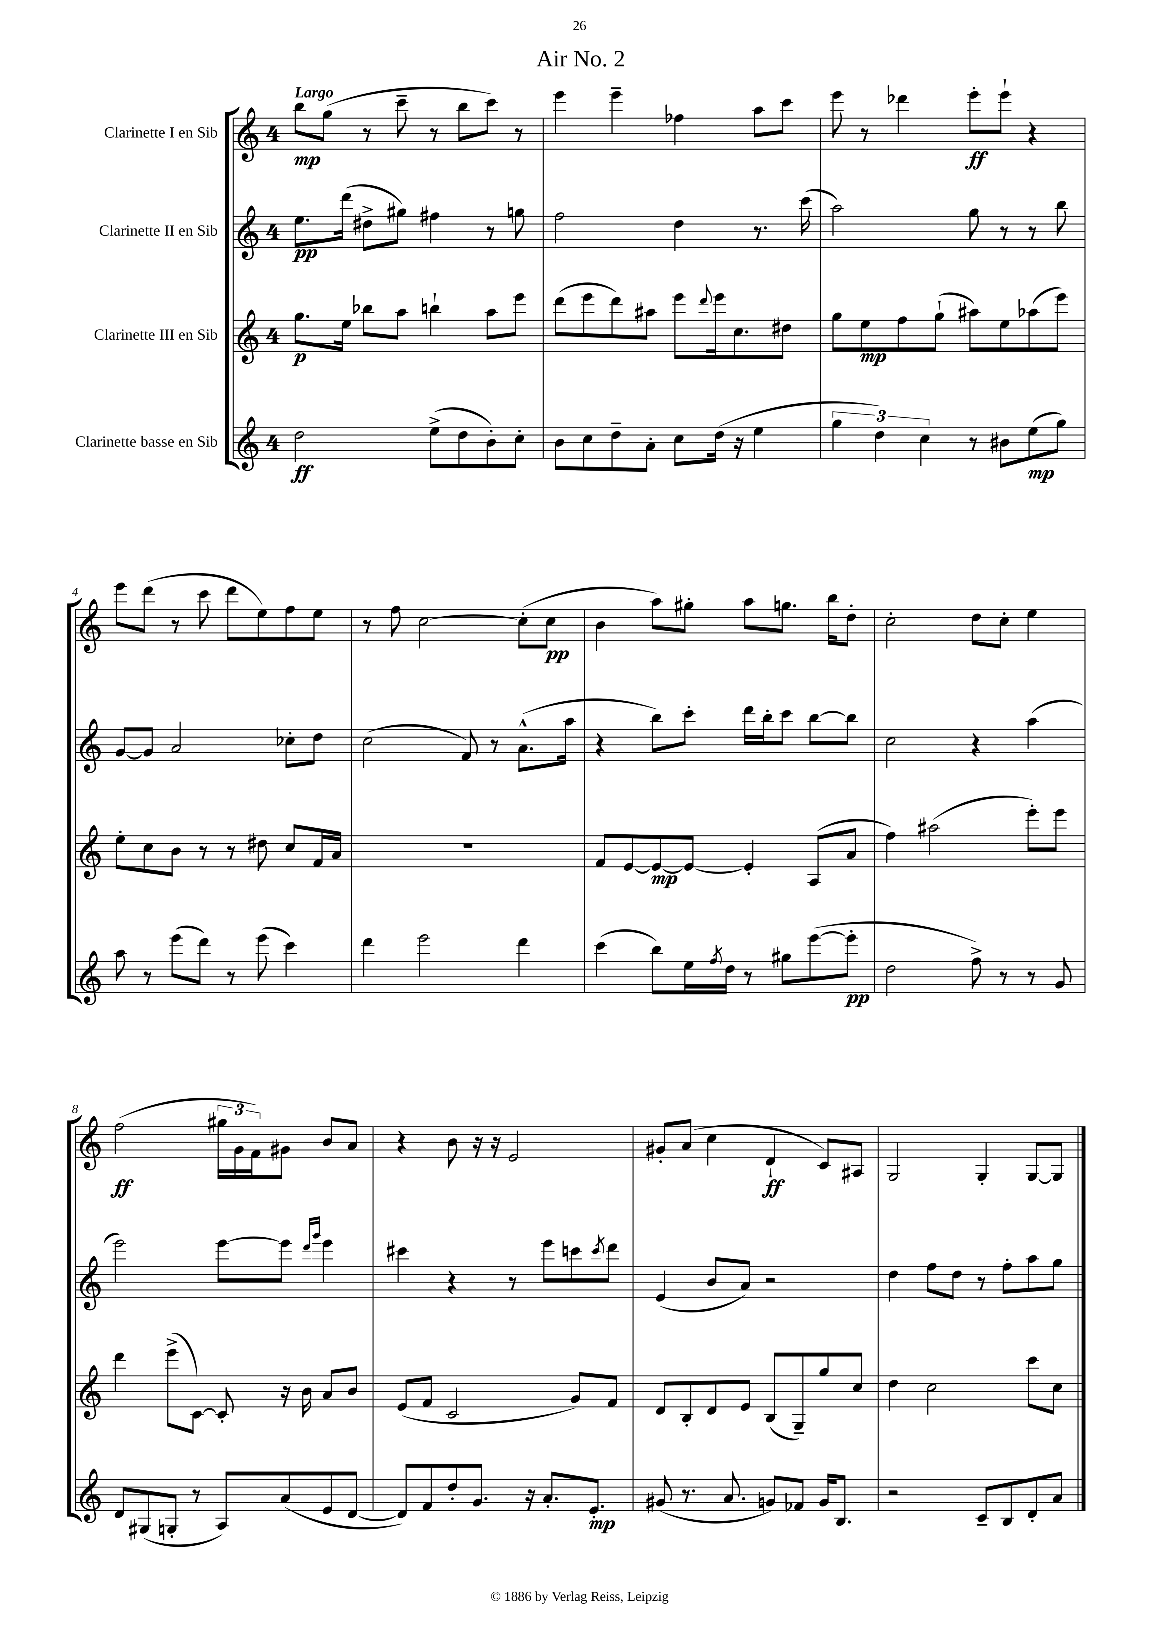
\header { title = "Air No. 2" }
<<
\new StaffGroup <<
\new Staff = "s0" \with { instrumentName = "Clarinette I en Sib" } {
    \clef treble \key c \major \once \override Staff.TimeSignature.style = #'single-digit \time 4/4 \tempo "Largo"
    b''8\mp g''8( r8 c'''8-- r8 b''8 c'''8) r8 |
    e'''4 e'''4-- fes''4 a''8 c'''8 |
    e'''8 r8 des'''4 e'''8-.\ff e'''8-! r4 |
    e'''8 d'''8( r8 c'''8 d'''8 e''8) f''8 e''8 |
    r8 f''8 c''2~ c''8-.( c''8\pp |
    b'4 a''8) gis''8-. a''8 g''8. b''16 d''8-. |
    c''2-. d''8 c''8-. e''4 |
    f''2\ff( \tuplet 3/2 { gis''16 g'16 f'16) } gis'8 b'8 a'8 |
    r4 b'8 r16 r16 e'2 |
    gis'8-. a'8( c''4 d'4-!\ff c'8) ais8 |
    g2 g4-. g8~ g8 \bar "|." |
}
\new Staff = "s1" \with { instrumentName = "Clarinette II en Sib" } {
    \clef treble \key c \major \once \override Staff.TimeSignature.style = #'single-digit \time 4/4
    e''8.\pp d'''16( dis''8-> gis''8) fis''4 r8 g''8 |
    f''2 d''4 r8. c'''16( |
    a''2) g''8 r8 r8 b''8 |
    g'8~ g'8 a'2 ces''8-. d''8 |
    c''2( f'8) r8 a'8.-^( a''16 |
    r4 b''8) c'''8-. d'''16 b''16-. c'''8 b''8~ b''8 |
    c''2 r4 a''4( |
    e'''2) e'''8~ e'''8 \grace { d'''16 g'''16 } e'''4 |
    cis'''4 r4 r8 e'''8 c'''8 \acciaccatura { c'''8 } d'''8 |
    e'4( b'8 a'8) r2 |
    d''4 f''8 d''8 r8 f''8-. a''8 g''8 \bar "|." |
}
\new Staff = "s2" \with { instrumentName = "Clarinette III en Sib" } {
    \clef treble \key c \major \once \override Staff.TimeSignature.style = #'single-digit \time 4/4
    g''8.\p e''16 bes''8 a''8 b''4-! a''8 e'''8 |
    d'''8( e'''8 d'''8) ais''8 e'''8 \appoggiatura { d'''8 } e'''16 c''8. dis''8 |
    g''8 e''8\mp f''8 g''8-!( ais''8) e''8 aes''8( e'''8) |
    e''8-. c''8 b'8 r8 r8 dis''8 c''8 f'16 a'16 |
    R1 |
    f'8 e'8~ e'8~\mp e'8~ e'4-. a8( a'8 |
    f''4) ais''2( e'''8-.) e'''8 |
    d'''4 e'''8->( c'8~) c'8-. r16 b'16 a'8 b'8 |
    e'8( f'8 c'2 g'8) f'8 |
    d'8 b8-. d'8 e'8 b8( g8--) g''8 c''8 |
    d''4 c''2 c'''8 c''8 \bar "|." |
}
\new Staff = "s3" \with { instrumentName = "Clarinette basse en Sib" } {
    \clef treble \key c \major \once \override Staff.TimeSignature.style = #'single-digit \time 4/4
    d''2\ff e''8->( d''8 b'8-.) c''8-. |
    b'8 c''8 d''8-- a'8-. c''8 d''16( r16 e''4 |
    \tuplet 3/2 { g''4 d''4) c''4 } r8 bis'8 e''8\mp( g''8) |
    a''8 r8 e'''8( d'''8) r8 e'''8( c'''4) |
    d'''4 e'''2 d'''4 |
    c'''4( b''8) e''16 \acciaccatura { f''8 } d''16 r8 gis''8 e'''8~( e'''8-.\pp |
    d''2 f''8->) r8 r8 g'8 |
    d'8 gis8( g8-. r8 a8) a'8( e'8 d'8~ |
    d'8) f'8 d''8-. g'8. r16 a'8.-. e'8.-.\mp |
    gis'8( r8. a'8. g'8) fes'8 g'16 b8. |
    r2 c'8-- b8 d'8-. a'8 \bar "|." |
}
>>
>>
